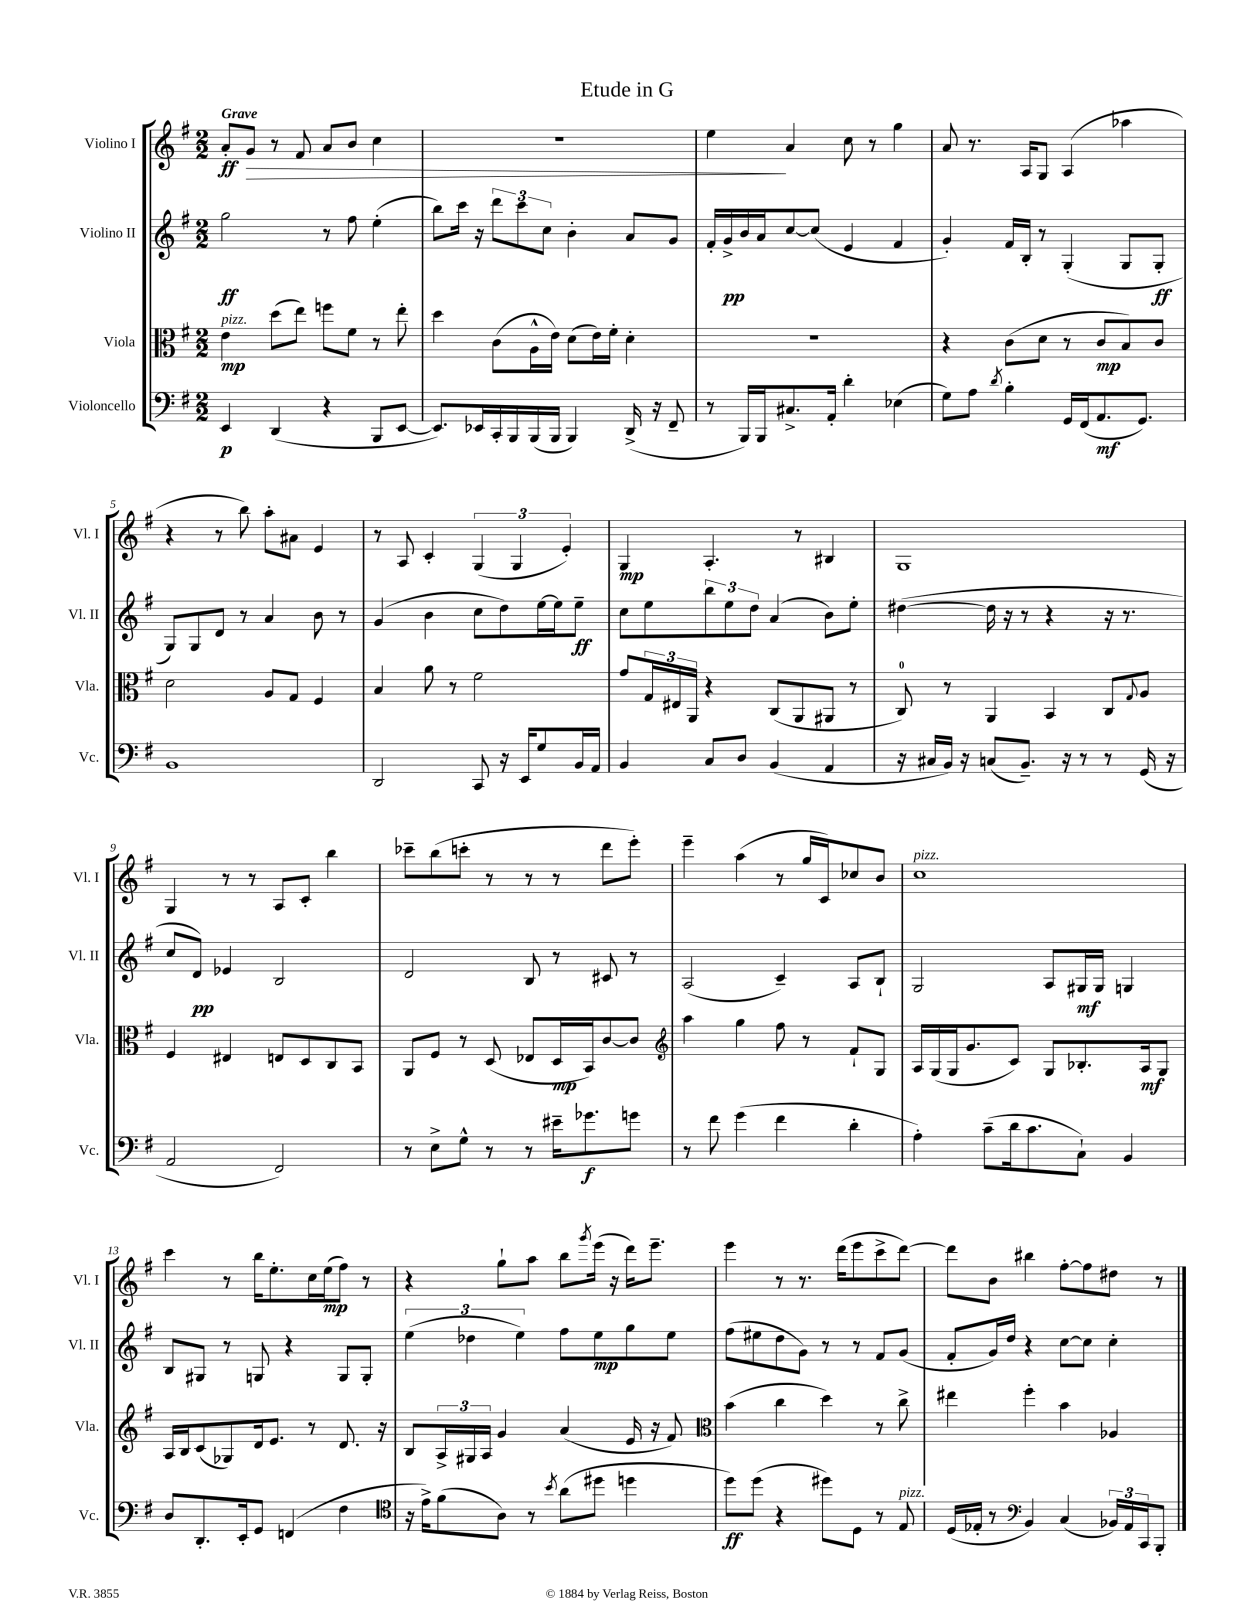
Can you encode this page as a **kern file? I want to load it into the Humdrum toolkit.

**kern	**dynam	**kern	**dynam	**kern	**dynam	**kern	**dynam
*part4	*part4	*part3	*part3	*part2	*part2	*part1	*part1
*staff4	*staff4	*staff3	*staff3	*staff2	*staff2	*staff1	*staff1
*I"Violoncello	*	*I"Viola	*	*I"Violino II	*	*I"Violino I	*
*I'Vc.	*	*I'Vla.	*	*I'Vl. II	*	*I'Vl. I	*
*clefF4	*	*clefC3	*	*clefG2	*	*clefG2	*
*k[f#]	*	*k[f#]	*	*k[f#]	*	*k[f#]	*
*M2/2	*	*M2/2	*	*M2/2	*	*M2/2	*
=1	=1	=1	=1	=1	=1	=1	=1
!	!	!	!	!	!	!LO:TX:a:B:t=Grave	!
!	!	!LO:TX:a:i:t=pizz.	!	!	!	!	!
4EE/	p	4e\	mp	2gg\	ff	8a'/L	ff
!	!	!	!	!	!	!	!LO:HP:b
.	.	.	.	.	.	8g/J	>
(4DD/	.	(8dd\L	.	.	.	8r	.
.	.	8ee\J)	.	.	.	8f#/	.
4r	.	8ffn\L	.	8r	.	8a/L	.
.	.	8f#\J	.	8ff#\	.	8b/J	.
8BBB/L	.	8r	.	(4ee'\	.	4cc\	.
[8EE/J	.	8ee'\	.	.	.	.	.
=2	=2	=2	=2	=2	=2	=2	=2
8.EE/L])	.	4dd\	.	8bb\L)	.	1r	.
.	.	.	.	16ccc\Jk	.	.	.
16EE-X/L	.	.	.	16r	.	.	.
16CC'/	.	(8c\L	.	12ddd\L	.	.	.
16BBB/	.	.	.	.	.	.	.
.	.	.	.	12ccc\	.	.	.
(16BBB/	.	16A^^\L	.	.	.	.	.
.	.	.	.	12cc\J	.	.	.
16BBB/JJ	.	16e\JJ)	.	.	.	.	.
4BBB/)	.	(8d\L	.	4b'\	.	.	.
.	.	16e\L)	.	.	.	.	.
.	.	16f#'\JJ	.	.	.	.	.
(16DD^/	.	4d'\	.	8a/L	.	.	.
16r	.	.	.	.	.	.	.
8FF#~/	.	.	.	8g/J	.	.	.
=3	=3	=3	=3	=3	=3	=3	=3
8r	.	1r	.	16f#'/LL	.	4ee\	.
.	.	.	.	16g^/	pp	.	.
16BBB/LL)	.	.	.	16b/	.	.	.
16BBB/J	.	.	.	16a/J	.	.	.
8.C#X^/	.	.	.	[8cc/	.	4a/	]
.	.	.	.	(8cc/J]	.	.	.
16AA'/Jk	.	.	.	.	.	.	.
4d'\	.	.	.	4e/	.	8cc\	.
.	.	.	.	.	.	8r	.
(4E-X\	.	.	.	4f#/	.	4gg\	.
=4	=4	=4	=4	=4	=4	=4	=4
8G\L)	.	4r	.	4g'/)	.	8a/	.
8A\J	.	.	.	.	.	8.r	.
8qd/	.	.	.	.	.	.	.
4B'\	.	(8c\L	.	16f#/LL	.	.	.
.	.	.	.	16B'/JJ	.	16A/KL	.
.	.	8d\J	.	8r	.	8G/J	.
16GG/LL	.	8r	.	(4G'/	.	(4A/	.
(16FF#/J	.	.	.	.	.	.	.
8.AA/	mf	8c/L	mp	.	.	.	.
.	.	8B/)	.	8G/L	.	4aa-X\	.
8.GG/J)	.	.	.	.	.	.	.
.	.	8c/J	.	8G'/J	ff	.	.
!!LO:LB:g=z
=5	=5	=5	=5	=5	=5	=5	=5
1BB	.	2d\	.	8G/L)	.	4r	.
.	.	.	.	8G/	.	.	.
.	.	.	.	8d/J	.	8r	.
.	.	.	.	8r	.	8bb\)	.
.	.	8A/L	.	4a/	.	8aa'\L	.
.	.	8G/J	.	.	.	8a#X\J	.
.	.	4F#/	.	8b\	.	4e/	.
.	.	.	.	8r	.	.	.
=6	=6	=6	=6	=6	=6	=6	=6
2DD/	.	4B/	.	(4g/	.	8r	.
.	.	.	.	.	.	8A/	.
.	.	8a\	.	4b\	.	4c'/	.
.	.	8r	.	.	.	.	.
8CC/	.	2f#\	.	8cc\L	.	(6G/	.
16r	.	.	.	8dd\)	.	.	.
.	.	.	.	.	.	6G/	.
16EE/KL	.	.	.	.	.	.	.
8G/	.	.	.	[16ee\L	.	.	.
.	.	.	.	16ee\J]	.	.	.
.	.	.	.	.	.	6e'/)	.
16BB/L	.	.	.	8ee~\J	ff	.	.
16AA/JJ	.	.	.	.	.	.	.
=7	=7	=7	=7	=7	=7	=7	=7
4BB/	.	8g/L	.	8cc\L	.	4G/	mp
.	.	24G/L	.	8ee\	.	.	.
.	.	24E#X/	.	.	.	.	.
.	.	24AA/JJ	.	.	.	.	.
8C/L	.	4r	.	12bb\	.	4.A'/	.
.	.	.	.	12ee\	.	.	.
8D/J	.	.	.	.	.	.	.
.	.	.	.	12dd\J	.	.	.
(4BB/	.	(8C/L	.	(4a/	.	.	.
.	.	8AA/	.	.	.	8r	.
4AA/	.	8AA#X/J	.	8b\L)	.	4B#X/	.
.	.	8r	.	8ee'\J	.	.	.
=8	=8	=8	=8	=8	=8	=8	=8
16r	.	8C/)	.	([4dd#X\	.	1G	.
16C#X/LL	.	.	.	.	.	.	.
16BB/JJ)	.	8r	.	.	.	.	.
16r	.	.	.	.	.	.	.
(8Cn/L	.	4AA/	.	16dd#\]	.	.	.
.	.	.	.	16r	.	.	.
8.BB~/J)	.	.	.	8r	.	.	.
.	.	4BB/	.	4r	.	.	.
16r	.	.	.	.	.	.	.
8r	.	.	.	.	.	.	.
8r	.	8C/L	.	16r	.	.	.
.	.	.	.	8.r	.	.	.
.	.	8qqG/	.	.	.	.	.
(16GG/	.	8A/J	.	.	.	.	.
16r	.	.	.	.	.	.	.
!!LO:LB:g=z
=9	=9	=9	=9	=9	=9	=9	=9
2AA/	.	4F#/	.	8cc/L	.	4G/	.
.	.	.	.	8d/J)	pp	.	.
.	.	4E#X/	.	4e-X/	.	8r	.
.	.	.	.	.	.	8r	.
2FF#/)	.	8En/L	.	2B/	.	8A/L	.
.	.	8D/	.	.	.	8c'/J	.
.	.	8C/	.	.	.	4bb\	.
.	.	8BB/J	.	.	.	.	.
=10	=10	=10	=10	=10	=10	=10	=10
8r	.	8AA/L	.	2d/	.	8ccc-X~\L	.
8E^\L	.	8F#/J	.	.	.	(8bb\	.
8G^^\J	.	8r	.	.	.	8cccn'\J	.
8r	.	(8D/	.	.	.	8r	.
8r	.	8E-X/L	.	8B/	.	8r	.
16e#X~\KL	.	16D/L	mp	8r	.	8r	.
8.g-X\	f	16BB/J)	.	.	.	.	.
.	.	[8c/	.	8c#X/	.	8ddd\L	.
8gn\J	.	8c/J]	.	8r	.	8eee'\J)	.
=11	=11	=11	=11	=11	=11	=11	=11
*	*	*clefG2	*	*	*	*	*
8r	.	4aa\	.	(2A/	.	4eee~\	.
8f#\	.	.	.	.	.	.	.
(4g\	.	4gg\	.	.	.	(4aa\	.
4f#\	.	8ff#\	.	4c~/)	.	8r	.
.	.	8r	.	.	.	16gg/LL	.
.	.	.	.	.	.	16c/J)	.
4d'\	.	8f#`/L	.	8A/L	.	8cc-X/	.
.	.	8G/J	.	8B`/J	.	8b/J	.
=12	=12	=12	=12	=12	=12	=12	=12
!	!	!	!	!	!	!LO:TX:a:i:t=pizz.	!
4A'\)	.	16A/LL	.	2G/	.	1cc	.
.	.	(16G/	.	.	.	.	.
.	.	16G/J	.	.	.	.	.
.	.	8.g/	.	.	.	.	.
(8c~\L	.	.	.	.	.	.	.
16d\k	.	8c/J)	.	.	.	.	.
8.c\	.	.	.	.	.	.	.
.	.	8G/L	.	8A/L	.	.	.
8C`\J)	.	8.B-X'/	.	16G#X/L	mf	.	.
.	.	.	.	16G#/JJ	.	.	.
4BB/	.	.	.	4Gn/	.	.	.
.	.	16A/k	mf	.	.	.	.
.	.	8G/J	.	.	.	.	.
!!LO:LB:g=z
=13	=13	=13	=13	=13	=13	=13	=13
8D/L	.	16A/LL	.	8B/L	.	4ccc\	.
.	.	16B/J	.	.	.	.	.
8.DD'/	.	(8c/	.	8G#X/J	.	.	.
.	.	8G-X/)	.	8r	.	8r	.
16EE'/k	.	.	.	.	.	.	.
8GG/J	.	16d/k	.	8Gn/	.	16bb\KL	.
.	.	8.e/J	.	.	.	8.ee'\	.
(4FFn/	.	.	.	4r	.	.	.
.	.	8r	.	.	.	16cc\L	.
.	.	.	.	.	.	(16ee\J	mp
4F#\	.	8.d/	.	8G/L	.	8ff#\J)	.
.	.	.	.	8G'/J	.	8r	.
.	.	16r	.	.	.	.	.
=14	=14	=14	=14	=14	=14	=14	=14
*clefC4	*	*	*	*	*	*	*
16r	.	8B/L	.	(6ee\	.	4r	.
16e^\KL)	.	.	.	.	.	.	.
(8f#\	.	24A^/L	.	.	.	.	.
.	.	24G#X/	.	6dd-X\	.	.	.
.	.	24A/JJ	.	.	.	.	.
8A\J)	.	4g/	.	.	.	8gg`\L	.
.	.	.	.	6ee\)	.	.	.
8r	.	.	.	.	.	8aa\J	.
8qb/	.	.	.	.	.	.	.
(8a\L	.	(4a/	.	8ff#\L	.	8bb\L	.
.	.	.	.	.	.	8qggg/	.
8dd#X\J	.	.	.	8ee\	mp	(16eee\Jk	.
.	.	.	.	.	.	16r	.
4ddn\	.	16e/	.	8gg\	.	16ddd\KL)	.
.	.	16r	.	.	.	8.eee~\J	.
.	.	8f#/)	.	8ee\J	.	.	.
=15	=15	=15	=15	=15	=15	=15	=15
*	*	*clefC3	*	*	*	*	*
8dd\L)	ff	(4b\	.	(8ff#\L	.	4eee\	.
(8dd\J	.	.	.	8ee#X\	.	.	.
4r	.	4cc\	.	8dd\	.	8r	.
.	.	.	.	8g\J)	.	8.r	.
8dd#X\L)	.	4dd\)	.	8r	.	.	.
.	.	.	.	.	.	(16ddd\KL	.
8D\J	.	.	.	8r	.	8eee\	.
8r	.	8r	.	8f#/L	.	8ccc^\	.
!LO:TX:a:i:t=pizz.	!	!	!	!	!	!	!
8E/	.	8cc^\	.	(8g/J	.	[8ddd\J)	.
=16	=16	=16	=16	=16	=16	=16	=16
(16D/LL	.	4ee#X\	.	8f#'/L	.	8ddd\L]	.
16E-X'/JJ	.	.	.	.	.	.	.
8r	.	.	.	16g/L)	.	8b\J	.
.	.	.	.	16dd/JJ	.	.	.
*clefF4	*	*	*	*	*	*	*
4BB/)	.	4ff#'\	.	4r	.	4bb#X\	.
(4C/	.	4b\	.	[8cc\L	.	[8ff#'\L	.
.	.	.	.	8cc\J]	.	8ff#\]	.
24BB-X/LL)	.	4A-X/	.	4cc'\	.	8dd#X\J	.
24AA/	.	.	.	.	.	.	.
24CC/J	.	.	.	.	.	.	.
8BBB'/J	.	.	.	.	.	8r	.
==	==	==	==	==	==	==	==
*-	*-	*-	*-	*-	*-	*-	*-
